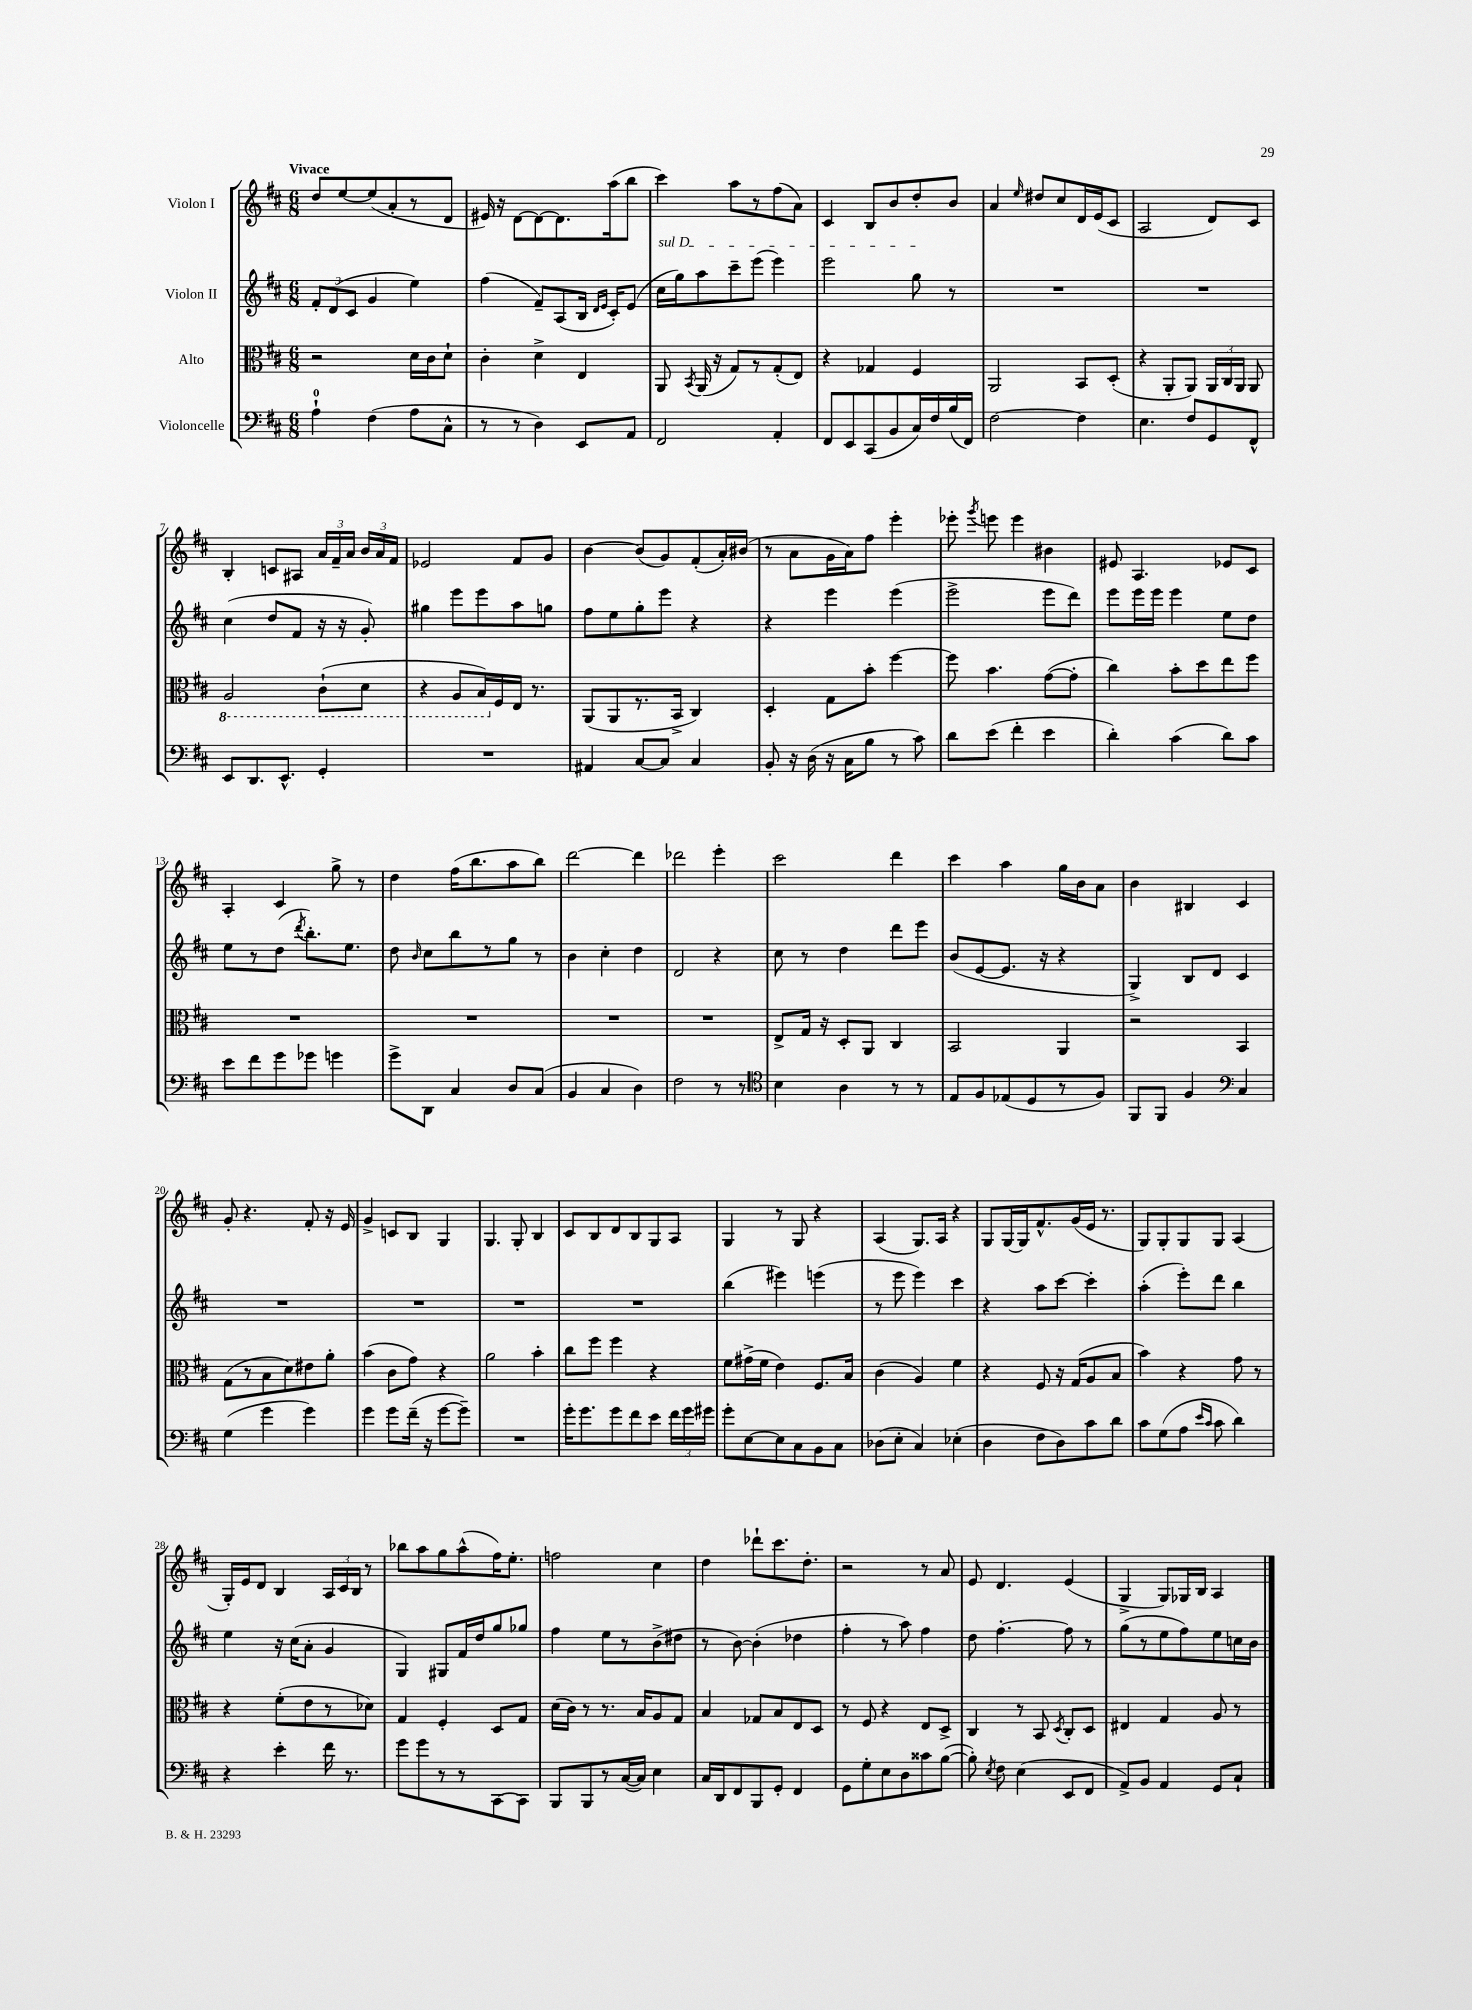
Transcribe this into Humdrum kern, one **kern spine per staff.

**kern	**kern	**kern	**kern
*part4	*part3	*part2	*part1
*staff4	*staff3	*staff2	*staff1
*I"Violoncelle	*I"Alto	*I"Violon II	*I"Violon I
*clefF4	*clefC3	*clefG2	*clefG2
*k[f#c#]	*k[f#c#]	*k[f#c#]	*k[f#c#]
*M6/8	*M6/8	*M6/8	*M6/8
=1	=1	=1	=1
!	!	!	!LO:TX:a:B:t=Vivace
4A`\	2r	12f#'/L	8dd/L
.	.	(12d/	.
.	.	.	[8ee/
.	.	12c#/J	.
(4F#\	.	4g/	(8ee/]
.	.	.	8a'/
8A\L	16d\LL	4ee\)	8r
.	16c#\J	.	.
8C#^^\J	8d`\J	.	8d/J
=2	=2	=2	=2
8r	4c#'\	(4ff#\	16e#X/)
.	.	.	16r
8r	.	.	[8d\L
4D\)	4d^\	8f#~/L)	8d\_
.	.	(8A/	8.d\]
8EE/L	4E/	16B/Jk	.
.	.	16qqd/LL	.
.	.	16qqe/JJ	.
.	.	16c#'/KL)	(16aa\k
8AA/J	.	(8e/J	8bb\J
=3	=3	=3	=3
!	!	!LO:TX:a:i:t=sul D	!
2FF#/	8AA/	16cc#\LL	4ccc#\)
.	.	16gg\J)	.
.	8qBB/	.	.
.	(16AA/	8aa\	.
.	16r	.	.
.	8G/L)	8ccc#~\	8aa\L
.	8r	(8eee\J	8r
4AA'/	(8G'/	4eee\)	(8ff#\
.	8E/J)	.	8a\J)
=4	=4	=4	=4
8FF#/L	4r	2eee\	4c#/
8EE/	.	.	.
(8CC#/	4G-X/	.	8B/L
8BB/	.	.	8b/
16C#/L)	4F#/	8gg\	8dd'/
16F#/	.	.	.
(16B/	.	8r	8b/J
16FF#/JJ)	.	.	.
=5	=5	=5	=5
[2F#\	2AA/	2.r	4a/
.	.	.	16qqee/
.	.	.	8dd#X/L
.	.	.	8cc#/
4F#\]	8BB/L	.	16d/L
.	.	.	(16e/J
.	(8D'/J	.	8c#/J
=6	=6	=6	=6
4.E\	4r	2.r	2A/
.	8AA'/L	.	.
8F#/L	8AA/J)	.	.
8GG/	24AA/LL	.	8d/L)
.	24C#/	.	.
.	24AA/JJ	.	.
8FF#^^/J	8AA/	.	8c#/J
!!LO:LB:g=z
=7	=7	=7	=7
*	*8ba	*	*
8EE/L	2AA/	(4cc#\	4B'/
8.DD/	.	.	.
.	.	8dd/L	8cn/L
8.EE^^/J	.	.	.
.	.	8f#/J	8A#X/J
4GG'/	(8C#`\L	16r	24a/LL
.	.	.	24f#~/
.	.	16r	.
.	.	.	24a/JJ
.	8D\J	8g'/)	24b/LL
.	.	.	24a/
.	.	.	24f#/JJ
=8	=8	=8	=8
2.r	4r	4gg#X\	2e-X/
.	8AA/L	8eee\L	.
.	16BB/L)	8eee\	.
*	*X8ba	*	*
.	16F#/	.	.
.	16E/JJ	8aa\	8f#/L
.	8.r	.	.
.	.	8ggn\J	8g/J
=9	=9	=9	=9
4AA#X/	(8AA/L	8ff#\L	[4b\
.	8AA/	8ee\	.
[8C#/L	8.r	8gg'\	(8b/L]
8C#/J]	.	8eee\J	8g/)
.	16BB^/Jk	.	.
4C#/	4C#/)	4r	(8f#'/
.	.	.	16a'/L)
.	.	.	(16b#X/JJ
=10	=10	=10	=10
8BB'/	4D'/	4r	8r
16r	.	.	8a\L
(16D\	.	.	.
16r	8G\L	4eee\	16g\L
16C#\KL	.	.	16a\J)
8B\J	8b'\J	.	8ff#\J
8r	[4ff#\	(4eee\	4eee'\
8c#\)	.	.	.
=11	=11	=11	=11
8d\L	8ff#\]	2eee^\	8eee-X'\
.	.	.	8qggg/
(8e\J	4.b\	.	8eeen\
4f#'\	.	.	4eee\
4e\	([8g\L	8eee\L	4b#X\
.	8g'\J]	8ddd\J)	.
=12	=12	=12	=12
4d'\)	4cc#\)	8eee\L	8e#X/
.	.	16eee\L	4.A/
.	.	16eee\JJ	.
(4c#\	8b'\L	4eee\	.
.	8dd\	.	.
8d\L)	8ee\	8ee\L	8e-X/L
8c#\J	8ff#\J	8dd\J	8c#/J
!!LO:LB:g=z
=13	=13	=13	=13
8e\L	2.r	8ee\L	4A'/
8f#\	.	8r	.
8g\	.	(8dd\J	4c#/
.	.	8qddd/	.
8g-X\J	.	8.bb'\L)	.
4gn\	.	.	8gg^\
.	.	8.ee\J	.
.	.	.	8r
=14	=14	=14	=14
8g^\L	2.r	8dd\	4dd\
.	.	16qqb/	.
8DD\J	.	8cc#\L	.
4C#/	.	8bb\	(16ff#\KL
.	.	.	8.bb\
.	.	8r	.
8D/L	.	8gg\J	8aa\
(8C#/J	.	8r	8bb\J)
=15	=15	=15	=15
4BB/	2.r	4b\	[2ddd\
4C#/	.	4cc#'\	.
4D\)	.	4dd\	4ddd\]
=16	=16	=16	=16
2F#\	2.r	2d/	2ddd-X\
8r	.	4r	4eee'\
8r	.	.	.
=17	=17	=17	=17
*clefC4	*	*	*
4B\	8E^/L	8cc#\	2ccc#\
.	16G/Jk	8r	.
.	16r	.	.
4A\	8D'/L	4dd\	.
.	8AA/J	.	.
8r	4C#/	8ddd\L	4ddd\
8r	.	8eee\J	.
=18	=18	=18	=18
8E/L	2BB/	(8b/L	4ccc#\
8F#/	.	[8e/	.
(8E-X/	.	8.e/J]	4aa\
8D/	.	.	.
.	.	16r	.
8r	4AA/	4r	16gg\LL
.	.	.	16b\J
8F#/J)	.	.	8a\J
=19	=19	=19	=19
8FF#/L	2r	4G^/)	4b\
8FF#/J	.	.	.
4F#/	.	8B/L	4B#X/
.	.	8d/J	.
*clefF4	*	*	*
4C#/	4BB/	4c#/	4c#/
!!LO:LB:g=z
=20	=20	=20	=20
(4G\	(8G\L	2.r	8g'/
.	8r	.	4.r
4g\	8B\	.	.
.	8d\)	.	.
4g\)	8e#X\	.	8f#'/
.	8a'\J	.	16r
.	.	.	16e/
=21	=21	=21	=21
4g\	(4b\	2.r	4g^/
8g\L	8c#\L	.	8cn/L
(16f#~\Jk	8g\J)	.	8B/J
16r	.	.	.
[8g\L	4r	.	4G/
8g~\J])	.	.	.
=22	=22	=22	=22
2.r	2a\	2.r	4.G/
.	.	.	8G'/
.	4b'\	.	4B/
=23	=23	=23	=23
16g'\KL	8cc#\L	2.r	8c#/L
8.g\	.	.	.
.	8ff#\J	.	8B/
8g\	4ff#\	.	8d/
8f#\	.	.	8B/
8e\J	4r	.	8G/
24f#\LL	.	.	8A/J
24g\	.	.	.
24g#X\JJ	.	.	.
=24	=24	=24	=24
8g'\L	8f#\L	(4bb\	4G/
[8E\	(16g#X^\L	.	.
.	16f#\JJ	.	.
8E\]	4e\)	4eee#X\)	8r
8C#\	.	.	8G/
8BB\	8.F#/L	(4eeen\	4r
8C#\J	.	.	.
.	16B/Jk	.	.
=25	=25	=25	=25
(8D-X\L	(4c#\	8r	(4A/
8E'\J	.	8eee\	.
4C#/)	4A/)	4eee\)	8.G/L)
.	.	.	16A/Jk
(4E-X'\	4f#\	4ccc#\	4r
=26	=26	=26	=26
4D\	4r	4r	8G/L
.	.	.	[16G/L
.	.	.	16G/J]
8F#\L	8F#/	8aa\L	8.f#^^/
8D\)	16r	[8ccc#\J	.
.	(16G/KL	.	(16g/L
8c#\	8A/	4ccc#'\]	16e/JJ
.	.	.	8.r
8d\J	8B/J	.	.
=27	=27	=27	=27
8c#\L	4b\)	(4aa'\	8G/L)
(8G\	.	.	8G'/
8A\J	4r	8eee'\L)	8G/
16qqe/LL	.	.	.
16qqc#/JJ	.	.	.
8c#\	.	8ddd\J	8G/J
4d\)	8g\	4bb\	(4A/
.	8r	.	.
!!LO:LB:g=z
=28	=28	=28	=28
4r	4r	4ee\	16G'/LL)
.	.	.	16e/J
.	.	.	8d/J
4e'\	(8f#'\L	16r	4B/
.	.	(16cc#\KL	.
.	8e\	8a'\J	.
16f#\	8r	4g/	24A/LL
.	.	.	24c#/
8.r	.	.	.
.	.	.	24B/JJ
.	8d-X\J)	.	8r
=29	=29	=29	=29
8g\L	4G/	4G/)	8bb-X\L
8g\	.	.	8aa\
8r	4F#'/	8G#X/L	8gg\
8r	.	16f#/L	(8aa^^\
.	.	16dd/J	.
[8CC#\	8D/L	8gg/	16ff#\K)
.	.	.	8.ee'\J
8CC#\J]	8G/J	8gg-X/J	.
=30	=30	=30	=30
8BBB/L	(16d\LL	4ff#\	2ffn\
.	16c#\JJ)	.	.
8BBB/	8r	.	.
8r	8.r	8ee\L	.
([16C#/L	.	8r	.
16C#/JJ])	16B/KL	.	.
4E\	8A/	(8b^\	4cc#\
.	8G/J	8dd#X\J	.
=31	=31	=31	=31
16C#/LL	4B/	8r	4dd\
16DD/J	.	.	.
8FF#/	.	[8b\)	.
8BBB/	8G-X/L	(4b'\]	8ddd-X`\L
8GG'/J	8B/	.	8.ccc#\
4FF#/	8E/	4dd-X\	.
.	.	.	8.dd'\J
.	8D/J	.	.
=32	=32	=32	=32
8GG\L	8r	4ff#'\	2r
8G'\	8F#/	.	.
8E\	4r	8r	.
8D\	.	8aa\)	.
8c##X\	8E/L	4ff#\	8r
([8B\J	8D^/J	.	8a/
=33	=33	=33	=33
8B'\])	4C#/	8dd\	8e/
8qE/	.	.	.
8F#\	.	[4.ff#'\	4.d/
(4E\	8r	.	.
.	8BB/	.	.
.	8qD/	.	.
8EE/L	8C#'/L	8ff#\]	(4e/
8FF#/J	8D/J	8r	.
=34	=34	=34	=34
8AA^/L)	4E#X/	(8gg\L	4G^/
8BB/J	.	8r	.
4AA/	4G/	8ee\	8G/L)
.	.	8ff#\)	16G-X/L
.	.	.	16B/JJ
8GG/L	8A/	8ee\	4A/
8C#`/J	8r	16ccn\L	.
.	.	16b\JJ	.
==	==	==	==
*-	*-	*-	*-
